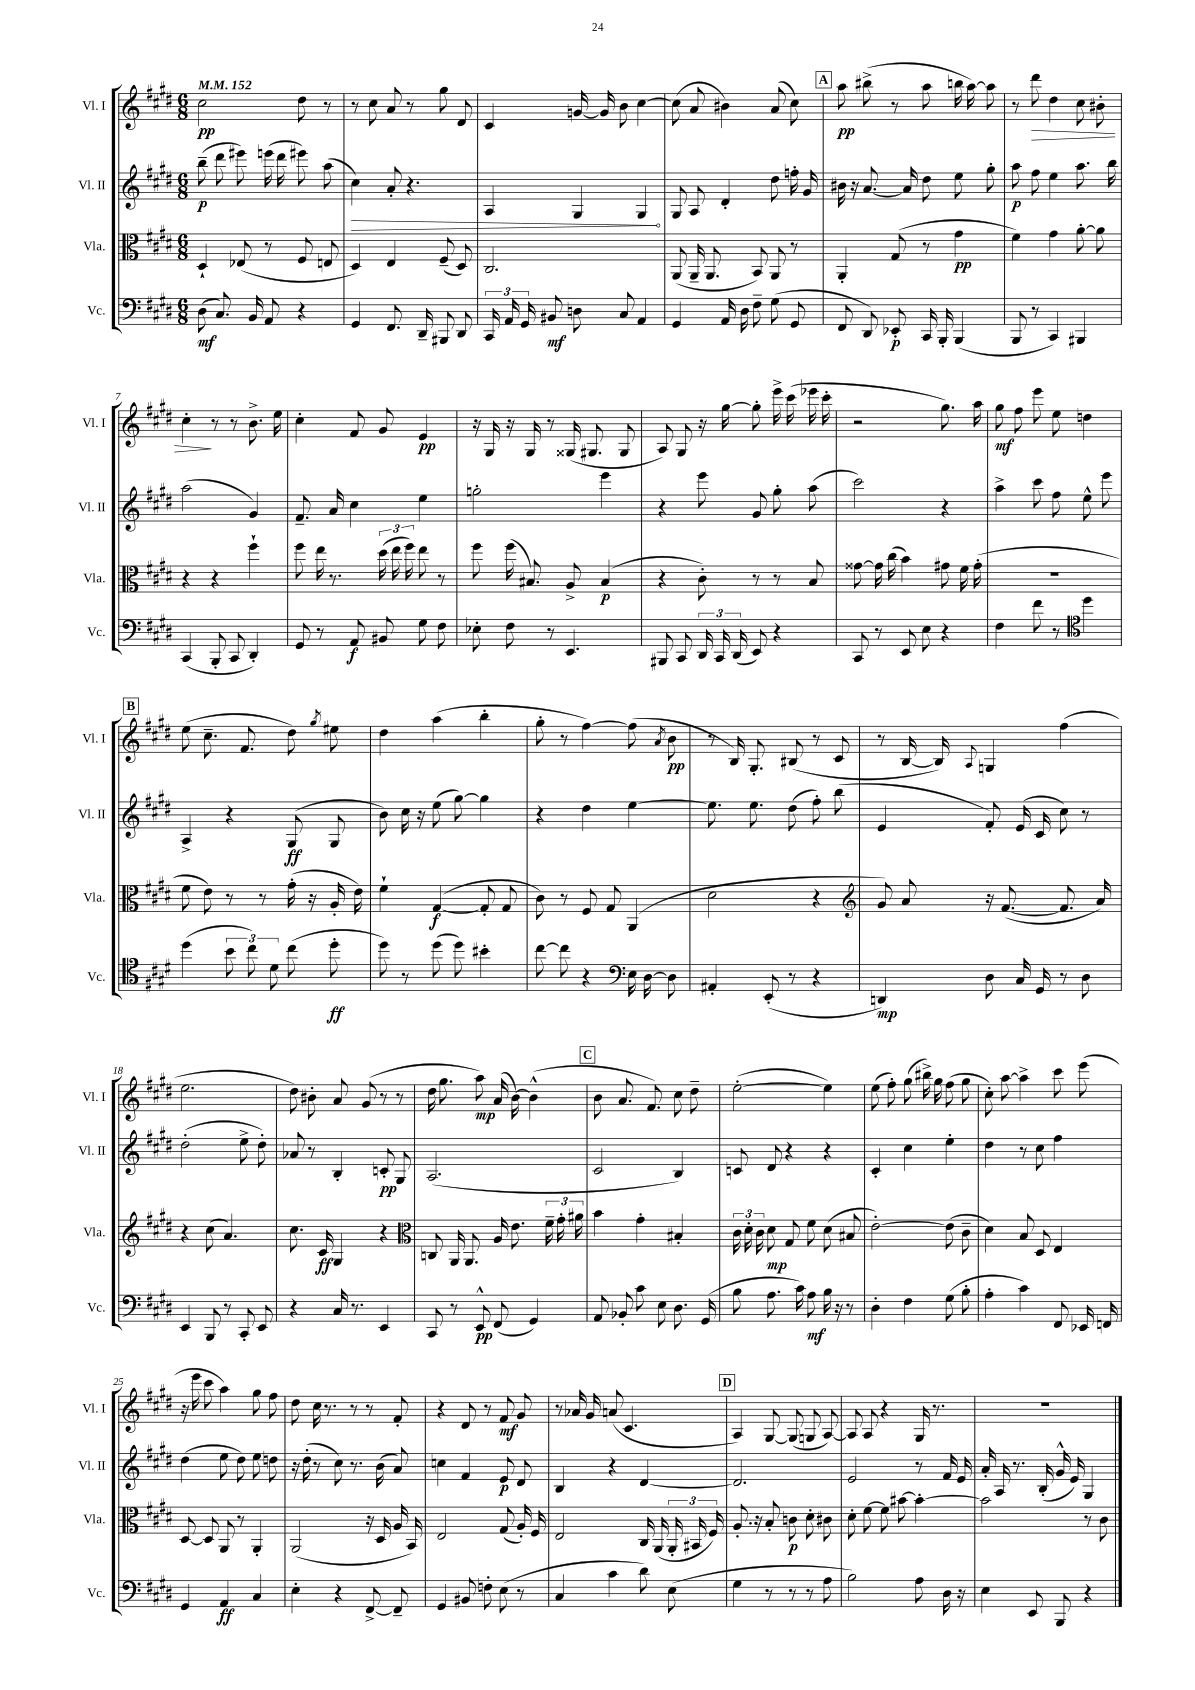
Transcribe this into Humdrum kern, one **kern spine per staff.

**kern	**dynam	**kern	**dynam	**kern	**dynam	**kern	**dynam
*part4	*part4	*part3	*part3	*part2	*part2	*part1	*part1
*staff4	*staff4	*staff3	*staff3	*staff2	*staff2	*staff1	*staff1
*I"Vc.	*	*I"Vla.	*	*I"Vl. II	*	*I"Vl. I	*
*I'Vc.	*	*I'Vla.	*	*I'Vl. II	*	*I'Vl. I	*
*clefF4	*	*clefC3	*	*clefG2	*	*clefG2	*
*k[f#c#g#d#]	*	*k[f#c#g#d#]	*	*k[f#c#g#d#]	*	*k[f#c#g#d#]	*
*M6/8	*	*M6/8	*	*M6/8	*	*M6/8	*
*MM152	*	*MM152	*	*MM152	*	*MM152	*
=1	=1	=1	=1	=1	=1	=1	=1
(8D#\	mf	4D#`/	.	(8bb~\	p	2cc#\	pp
8.C#/)	.	.	.	8ddd#\	.	.	.
.	.	(8E-X/	.	8eee#X\)	.	.	.
16BB/	.	.	.	.	.	.	.
8AA/	.	8r	.	(16eeen\	.	.	.
.	.	.	.	16ddd#\	.	.	.
4r	.	8F#/	.	8eee#X\)	.	8dd#\	.
.	.	8En/	.	(8aa\	.	8r	.
=2	=2	=2	=2	=2	=2	=2	=2
!	!	!	!	!	!LO:HP:b	!	!
4GG#/	.	4D#/)	.	4cc#\)	>	8r	.
.	.	.	.	.	.	8cc#\	.
8.FF#/	.	4E/	.	8a'/	.	8a/	.
.	.	.	.	4.r	.	8r	.
16DD#~/	.	.	.	.	.	.	.
8BBB#X/	.	(8F#~/	.	.	.	8gg#\	.
8DD#/	.	8D#/)	.	.	.	8d#/	.
=3	=3	=3	=3	=3	=3	=3	=3
24CC#/	.	2.C#/	.	4A/	.	4c#/	.
24AA/	.	.	.	.	.	.	.
24GG#/	.	.	.	.	.	.	.
8BB#X/	mf	.	.	.	.	.	.
8Dn\	.	.	.	4G#/	.	[16gn/	.
.	.	.	.	.	.	16g/]	.
8C#/	.	.	.	.	.	8b\	.
4AA/	.	.	.	4G#/	.	[4cc#\	.
.	.	.	.	.	]	.	.
=4	=4	=4	=4	=4	=4	=4	=4
4GG#/	.	(8AA/	.	8G#/	.	(8cc#\]	.
.	.	16AA~/	.	8A/	.	8a/	.
.	.	8.AA/	.	.	.	.	.
16AA/	.	.	.	4d#'/	.	4b#X\)	.
16D#\	.	.	.	.	.	.	.
8F#~\	.	8BB/)	.	.	.	.	.
(8G#\	.	8AA/	.	8dd#\	.	(8a/	.
8GG#/	.	8r	.	16ffn'\	.	8cc#\)	.
.	.	.	.	16g#/	.	.	.
!!LO:REH:place=s1:t=A
=5	=5	=5	=5	=5	=5	=5	=5
8FF#/	.	4AA'/	.	16b#X\	.	8aa\	pp
.	.	.	.	16r	.	.	.
8DD#/)	.	.	.	[8.a/	.	(8bb#X^\	.
8EE-X'/	p	(8G#/	.	.	.	8r	.
.	.	.	.	16a/]	.	.	.
16CC#/	.	8r	.	8dd#\	.	8aa\	.
16BBB'/	.	.	.	.	.	.	.
(4BBB/	.	4g#\	pp	8ee\	.	16bbn\	.
.	.	.	.	.	.	[16aa\)	.
.	.	.	.	8gg#'\	.	8aa\]	.
=6	=6	=6	=6	=6	=6	=6	=6
8BBB/	.	4f#\)	.	8aa\	p	8r	.
!	!	!	!	!	!	!	!LO:HP:b
8r	.	.	.	8ff#\	.	8ddd#\	>
4CC#/)	.	4g#\	.	4ee\	.	4dd#\	.
4BBB#X/	.	[8a'\	.	8.aa\	.	8cc#\	.
.	.	8a\]	.	.	.	8b#X'\	.
.	.	.	.	16bb\	.	.	.
!!LO:LB:g=z
=7	=7	=7	=7	=7	=7	=7	=7
(4CC#/	.	4r	.	(2aa\	.	4cc#'\	.
8BBB'/	.	4r	.	.	.	8r	]
8CC#/	.	.	.	.	.	8r	.
4DD#'/)	.	4ff#`\	.	4g#/)	.	8.b^\	.
.	.	.	.	.	.	16ee\	.
=8	=8	=8	=8	=8	=8	=8	=8
8GG#/	.	8ff#\	.	8.f#~/	.	4cc#'\	.
8r	.	16ee\	.	.	.	.	.
.	.	8.r	.	16a/	.	.	.
8AA/	f	.	.	4cc#\	.	8f#/	.
8BB#X/	.	(24dd#\	.	.	.	8g#/	.
.	.	24ee\	.	.	.	.	.
.	.	24ff#\)	.	.	.	.	.
8G#\	.	8ee\	.	4ee\	.	4e/	pp
8F#\	.	8r	.	.	.	.	.
=9	=9	=9	=9	=9	=9	=9	=9
8E-X'\	.	8ff#\	.	2ggn'\	.	16r	.
.	.	.	.	.	.	16G#/	.
8F#\	.	(16ff#\	.	.	.	16r	.
.	.	8.B#X/)	.	.	.	16G#/	.
8r	.	.	.	.	.	8r	.
4.EE/	.	8A^/	.	.	.	(16G##X/	.
.	.	.	.	.	.	8.G#X/	.
.	.	(4B#/	p	4eee\	.	.	.
.	.	.	.	.	.	8G#/	.
=10	=10	=10	=10	=10	=10	=10	=10
8BBB#X/	.	4r	.	4r	.	8A/)	.
8CC#/	.	.	.	.	.	8G#/	.
24DD#/	.	8c#'\)	.	8eee\	.	16r	.
24CC#/	.	.	.	.	.	.	.
.	.	.	.	.	.	[16gg#\	.
(24DD#/	.	.	.	.	.	.	.
8EE/)	.	8r	.	8g#/	.	8gg#'\]	.
4r	.	8r	.	8gg#'\	.	16eee^\	.
.	.	.	.	.	.	(16ccc#\	.
.	.	8B/	.	(8aa\	.	16eee-X\	.
.	.	.	.	.	.	16ccc#'\	.
=11	=11	=11	=11	=11	=11	=11	=11
8CC#/	.	[8g##X\	.	2ccc#\)	.	2r	.
8r	.	16g##\]	.	.	.	.	.
.	.	(16cc#\	.	.	.	.	.
8EE/	.	4b\)	.	.	.	.	.
8E\	.	.	.	.	.	.	.
4r	.	8g#X\	.	4r	.	8.gg#\)	.
.	.	16f#\	.	.	.	.	.
.	.	(16g#'\	.	.	.	16aa\	.
=12	=12	=12	=12	=12	=12	=12	=12
4F#\	.	2.r	.	4aa^\	.	8gg#\	mf
.	.	.	.	.	.	8ff#\	.
8f#\	.	.	.	8ccc#\	.	8eee\	.
8r	.	.	.	8ff#\	.	8ee\	.
*clefC4	*	*	*	*	*	*	*
4dd#\	.	.	.	8ee^^\	.	4ddn\	.
.	.	.	.	8eee\	.	.	.
!!LO:LB:g=z
!!LO:REH:place=s1:t=B
=13	=13	=13	=13	=13	=13	=13	=13
(4dd#\	.	8f#\	.	4A^/	.	(8ee\	.
.	.	8e\)	.	.	.	8.cc#~\	.
12b\	.	8r	.	4r	.	.	.
.	.	.	.	.	.	8.f#/	.
12cc#\)	.	.	.	.	.	.	.
.	.	8r	.	.	.	.	.
12d#\	.	.	.	.	.	.	.
(8cc#\	.	(16g#'\	.	(8G#/	ff	8dd#\)	.
.	.	16r	.	.	.	.	.
.	.	.	.	.	.	8qgg#/	.
8dd#'\	ff	16A'/	.	8G#/	.	8ee#X\	.
.	.	16e\)	.	.	.	.	.
=14	=14	=14	=14	=14	=14	=14	=14
8dd#\)	.	4f#`\	.	8b\)	.	4dd#\	.
8r	.	.	.	16cc#\	.	.	.
.	.	.	.	16r	.	.	.
(8dd#\	.	([4G#/	f	(8ee\	.	(4aa\	.
8dd#\)	.	.	.	[8gg#\)	.	.	.
4b#X'\	.	8G#'/]	.	4gg#\]	.	4bb'\	.
.	.	8G#/	.	.	.	.	.
=15	=15	=15	=15	=15	=15	=15	=15
[8cc#\	.	8c#\)	.	4r	.	8gg#'\	.
8cc#\]	.	8r	.	.	.	8r	.
4r	.	8F#/	.	4dd#\	.	[4ff#\)	.
.	.	8G#/	.	.	.	.	.
*clefF4	*	*	*	*	*	*	*
16E\	.	(4AA/	.	[4ee\	.	(8ff#\]	.
[16D#\	.	.	.	.	.	.	.
.	.	.	.	.	.	8qa/	.
8D#\]	.	.	.	.	.	8b\	pp
=16	=16	=16	=16	=16	=16	=16	=16
4AA#X'/	.	2d#\	.	8.ee\]	.	8r	.
.	.	.	.	.	.	16B/)	.
.	.	.	.	8.ee\	.	8.G#'/	.
(8EE'/	.	.	.	.	.	.	.
8r	.	.	.	(8dd#\	.	(8B#X/	.
4r	.	4r	.	8ff#'\)	.	8r	.
.	.	.	.	(8bb\	.	8c#/	.
=17	=17	=17	=17	=17	=17	=17	=17
*	*	*clefG2	*	*	*	*	*
4DDn/)	mp	8g#/)	.	4e/	.	8r	.
.	.	8a/	.	.	.	[16B/	.
.	.	.	.	.	.	16B/])	.
.	.	.	.	.	.	8qqA/	.
8D#\	.	16r	.	8f#'/)	.	4Gn/	.
.	.	([8.f#/	.	.	.	.	.
16C#/	.	.	.	(16e/	.	.	.
16GG#/	.	.	.	16c#/	.	.	.
8r	.	8.f#/]	.	8cc#\)	.	(4ff#\	.
8D#\	.	.	.	8r	.	.	.
.	.	16a/)	.	.	.	.	.
!!LO:LB:g=z
=18	=18	=18	=18	=18	=18	=18	=18
4EE/	.	4r	.	(2dd#'\	.	2.ee\	.
8BBB/	.	(8cc#\	.	.	.	.	.
8r	.	4.a/)	.	.	.	.	.
8CC#'/	.	.	.	8ee^\	.	.	.
8EE/	.	.	.	8dd#'\)	.	.	.
=19	=19	=19	=19	=19	=19	=19	=19
4r	.	8.cc#\	.	8a-X/	.	8dd#\)	.
.	.	.	.	8r	.	8b#X'\	.
.	.	16c#/	ff	.	.	.	.
16C#/	.	4G#/	.	4B'/	.	8a/	.
8.r	.	.	.	.	.	.	.
.	.	.	.	.	.	(8g#/	.
4EE/	.	4r	.	8cn'/	pp	8r	.
.	.	.	.	8G#/	.	8r	.
=20	=20	=20	=20	=20	=20	=20	=20
*	*	*clefC3	*	*	*	*	*
8CC#/	.	8Cn/	.	(2.A/	.	16dd#\	.
.	.	.	.	.	.	8.gg#\	.
8r	.	16AA/	.	.	.	.	.
.	.	8.AA/	.	.	.	.	.
8EE^^/	pp	.	.	.	.	8aa\)	mp
(8FF#/	.	16A/	.	.	.	(16a/	.
.	.	8.e\	.	.	.	[16b\)	.
4GG#/)	.	.	.	.	.	(4b^^\]	.
.	.	24f#~\	.	.	.	.	.
.	.	24g#'\	.	.	.	.	.
.	.	24a#X\	.	.	.	.	.
!!LO:REH:place=s1:t=C
=21	=21	=21	=21	=21	=21	=21	=21
8AA/	.	4b\	.	2c#/	.	8b\	.
8BB-X'/	.	.	.	.	.	8.a/	.
8c#\	.	4g#'\	.	.	.	.	.
.	.	.	.	.	.	8.f#/)	.
8E\	.	.	.	.	.	.	.
8.D#\	.	4B#X'/	.	4B/)	.	8cc#\	.
.	.	.	.	.	.	8dd#~\	.
(16GG#/	.	.	.	.	.	.	.
=22	=22	=22	=22	=22	=22	=22	=22
8B\	.	24c#\	.	8cn/	.	([2ee'\	.
.	.	24d#'\	.	.	.	.	.
.	.	24c#\	.	.	.	.	.
8.A\	.	8d#\	mp	8d#/	.	.	.
.	.	8G#/	.	4r	.	.	.
16c#\)	.	.	.	.	.	.	.
8A\	mf	8f#\	.	.	.	.	.
16B\	.	(8d#\	.	4r	.	4ee\])	.
16r	.	.	.	.	.	.	.
8r	.	8B#X/	.	.	.	.	.
=23	=23	=23	=23	=23	=23	=23	=23
4D#'\	.	[2e'\)	.	4c#'/	.	(8ee\	.
.	.	.	.	.	.	8ff#'\)	.
4F#\	.	.	.	4cc#\	.	(8gg#\	.
.	.	.	.	.	.	16bb#X^\)	.
.	.	.	.	.	.	16gg#\	.
(8G#\	.	(8e\]	.	4ee'\	.	(8ff#\	.
8B'\	.	8c#~\	.	.	.	8gg#\	.
=24	=24	=24	=24	=24	=24	=24	=24
4A'\	.	4d#\)	.	4dd#\	.	8cc#'\)	.
.	.	.	.	.	.	[8aa\	.
4c#\)	.	8B/	.	8r	.	4aa^\]	.
.	.	8D#/	.	8cc#\	.	.	.
8FF#/	.	4E/	.	4ff#\	.	8ccc#\	.
16EE-X/	.	.	.	.	.	(8eee\	.
16FFn/	.	.	.	.	.	.	.
!!LO:LB:g=z
=25	=25	=25	=25	=25	=25	=25	=25
4GG#/	.	[8D#/	.	(4dd#\	.	16r	.
.	.	.	.	.	.	16eee\	.
.	.	8D#/]	.	.	.	8ccc#\	.
4AA/	ff	8AA/	.	8ee\	.	4aa\)	.
.	.	8r	.	8dd#\)	.	.	.
4C#/	.	4AA'/	.	8ee\	.	8gg#\	.
.	.	.	.	8ddn\	.	8ff#\	.
=26	=26	=26	=26	=26	=26	=26	=26
4E'\	.	(2AA/	.	16r	.	8dd#\	.
.	.	.	.	(16dd#'\	.	.	.
.	.	.	.	8r	.	16cc#\	.
.	.	.	.	.	.	8.r	.
4r	.	.	.	8cc#\)	.	.	.
.	.	.	.	8.r	.	8r	.
[8FF#^/	.	16r	.	.	.	8r	.
.	.	16D#/	.	(16b\	.	.	.
8FF#~/]	.	16A/	.	8a/)	.	8f#'/	.
.	.	16BB/)	.	.	.	.	.
=27	=27	=27	=27	=27	=27	=27	=27
4GG#/	.	2E/	.	4ccn\	.	4r	.
8BB#X/	.	.	.	4f#/	.	8d#/	.
8Fn'\	.	.	.	.	.	8r	.
(8E\	.	(8G#/	.	8e/	p	8f#/	mf
8r	.	16A'/)	.	8d#/	.	8g#/	.
.	.	16F#/	.	.	.	.	.
=28	=28	=28	=28	=28	=28	=28	=28
4C#/	.	2E/	.	4B/	.	8r	.
.	.	.	.	.	.	16a-X/	.
.	.	.	.	.	.	16g#/	.
4c#\	.	.	.	4r	.	(8an/	.
.	.	.	.	.	.	4.c#/	.
8d#\)	.	16C#/	.	[4d#/	.	.	.
.	.	(16AA/	.	.	.	.	.
(8E\	.	24AA'/	.	.	.	.	.
.	.	24BB#X/	.	.	.	.	.
.	.	24F#/)	.	.	.	.	.
!!LO:REH:place=s1:t=D
=29	=29	=29	=29	=29	=29	=29	=29
4G#\	.	8.A'/	.	2.d#/]	.	4A/)	.
.	.	16r	.	.	.	.	.
8r	.	8B'/	.	.	.	[8G#/	.
8r	.	8cn\	p	.	.	(8G#/]	.
8r	.	8d#'\	.	.	.	8Gn/	.
8A\	.	8c#X\	.	.	.	[8A/)	.
=30	=30	=30	=30	=30	=30	=30	=30
2B\)	.	8d#'\	.	2e/	.	8A/]	.
.	.	[8f#\	.	.	.	8A/	.
.	.	8f#\]	.	.	.	4r	.
.	.	[8b#X\	.	.	.	.	.
8A\	.	4b#'\_	.	8r	.	16G#/	.
.	.	.	.	.	.	8.r	.
16D#\	.	.	.	16f#/	.	.	.
16r	.	.	.	16e/	.	.	.
=31	=31	=31	=31	=31	=31	=31	=31
4E\	.	2b#\]	.	16a'/	.	2.r	.
.	.	.	.	16A/	.	.	.
.	.	.	.	8.r	.	.	.
8EE/	.	.	.	.	.	.	.
.	.	.	.	(16B'/	.	.	.
8BBB/	.	.	.	16g#^^/	.	.	.
.	.	.	.	16e/)	.	.	.
4r	.	8r	.	4G#/	.	.	.
.	.	8c#\	.	.	.	.	.
==	==	==	==	==	==	==	==
*-	*-	*-	*-	*-	*-	*-	*-
